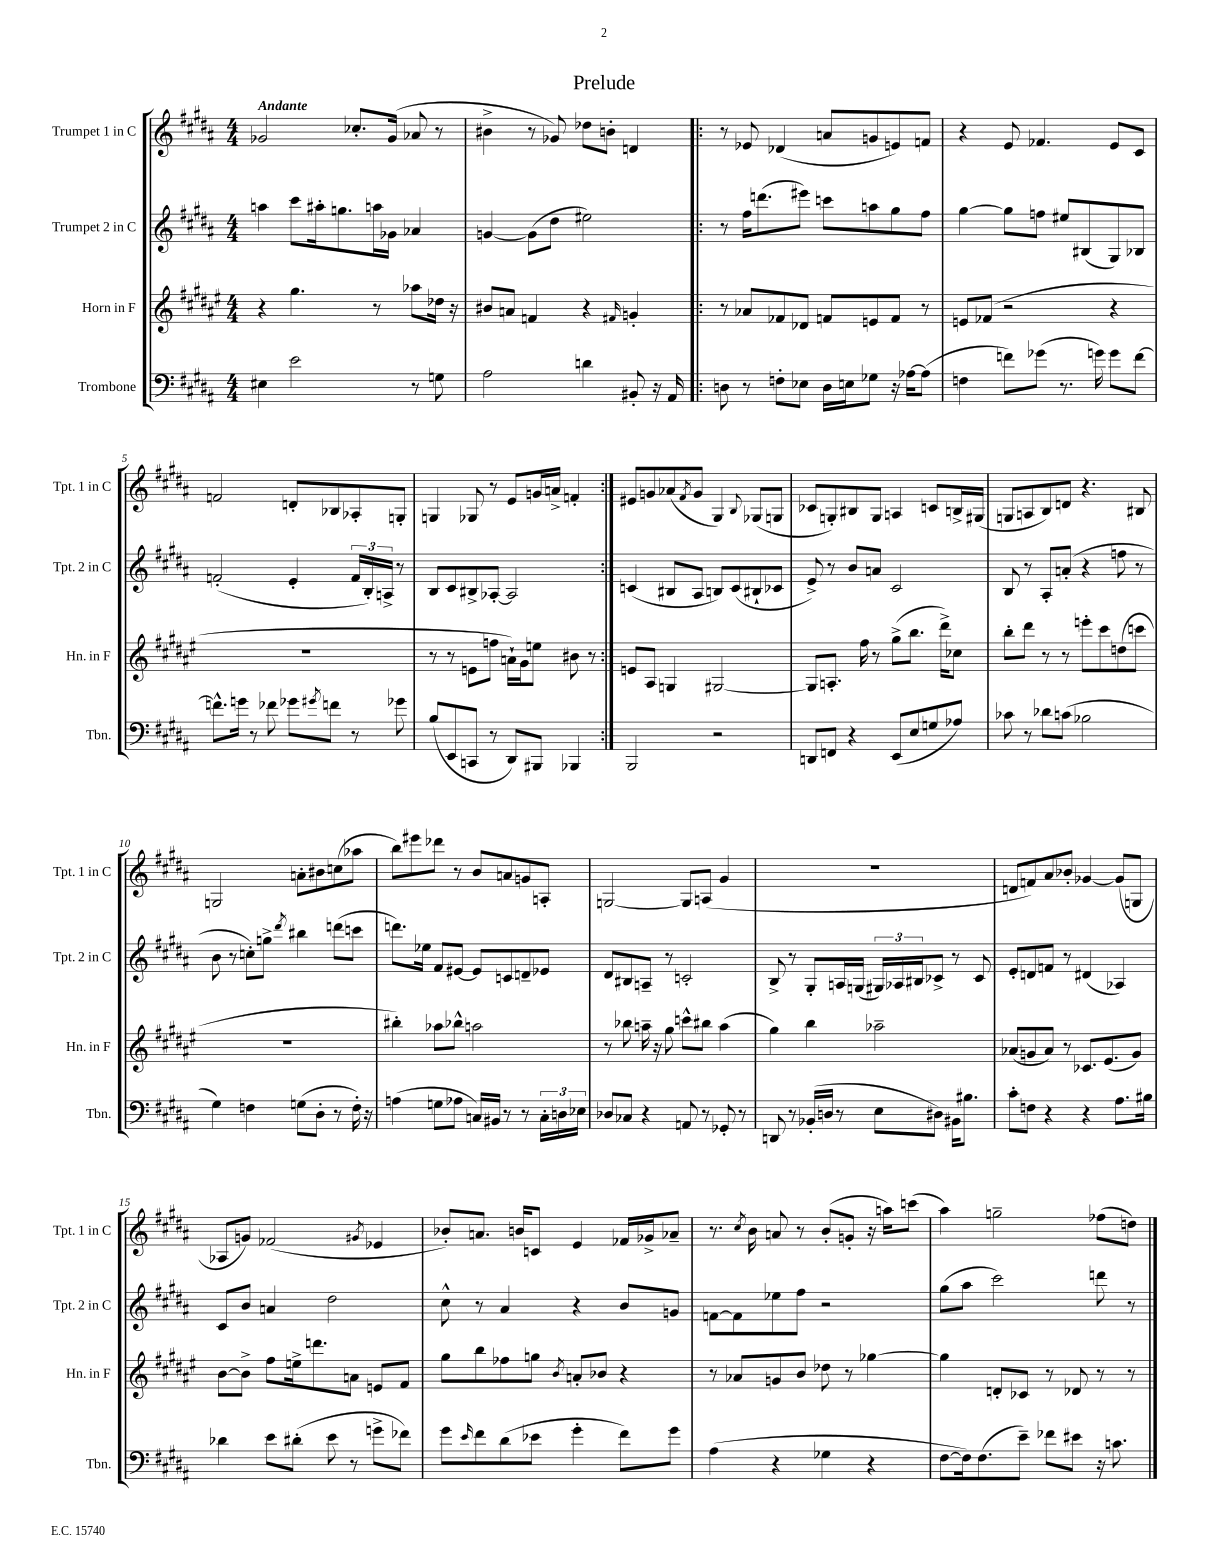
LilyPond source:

\header { title = "Prelude" }
<<
\new StaffGroup <<
\new Staff = "s0" \with { instrumentName = "Trumpet 1 in C" shortInstrumentName = "Tpt. 1 in C" } {
    \clef treble \key b \major \numericTimeSignature \time 4/4 \tempo "Andante"
    ges'2 ces''8.-. ges'16( aes'8 r8 |
    bis'4-> r8 ges'8) des''8 b'8-. d'4 |
    \repeat volta 2 { r8 ees'8 des'4( a'8 g'8 e'8) f'8 |
    r4 e'8 fes'4. e'8 cis'8 |
    f'2 d'8-. bes8 aes8-. g8-. |
    g4 ges8 r8 e'8 g'16 a'16-> f'4-. | }
    eis'8 g'8 aes'8( \acciaccatura { fis'8 } g'8 gis4) \appoggiatura { b8 } ges8( g8 |
    ces'8 g8-.) bis8 g8 a4 c'8 b16-> gis16( |
    g8 a8 b8) d'8 r4. bis8 |
    g2 a'8-. bis'8 c''8( aes''8 |
    b''8) eis'''8 des'''8 r8 b'8 a'8 g'8 a8-. |
    g2~ g8 a8( gis'4 |
    R1 |
    d'8 f'8) ais'8 bes'8-. ges'4~ ges'8( g8 |
    aes8 g'8) fes'2( \acciaccatura { gis'8 } ees'4 |
    bes'8-.) a'8. b'16 c'8 e'4 fes'16 ges'16-> aes'8-- |
    r8. \acciaccatura { cis''8 } b'16 a'8 r8 b'8-.( g'8-. r16 a''16) c'''8( |
    ais''4) g''2-- fes''8( d''8) \bar "|." |
}
\new Staff = "s1" \with { instrumentName = "Trumpet 2 in C" shortInstrumentName = "Tpt. 2 in C" } {
    \clef treble \key b \major \numericTimeSignature \time 4/4
    a''4 cis'''8 ais''16-. g''8. a''16 ges'16 aes'4 |
    g'4~ g'8( dis''8 eis''2) |
    \repeat volta 2 { r8 fis''16 d'''8.( eis'''8) c'''8 a''8 gis''8 fis''8 |
    gis''4~ gis''8 f''8 eis''8 bis8( gis8) bes8 |
    f'2-.( e'4-. \tuplet 3/2 { f'16 b16-.) a16-> } r8 |
    b8 cis'8 bis8-> aes8~-. aes2 | }
    c'4( bis8 ais8 b8) c'8( bis8-! ces'8 |
    e'8->) r8 b'8 a'8 cis'2 |
    b8 r8 ais8-. a'8-.( r4 f''8 r8 |
    b'8 r8 c''8-.) g''8-> \acciaccatura { dis'''8 } bis''4 d'''8( c'''8 |
    d'''8.) ees''16 fis'8 eis'8~ eis'8 c'8 d'8-- ees'8 |
    dis'8 bis8 a8-- r8 c'2-. |
    b8-> r8 gis8-. a16 g16( \tuplet 3/2 { gis16) aes16 bis16 } ces'8-> r8 ces'8 |
    e'8-. d'8 f'8 r8 dis'4( aes4) |
    cis'8 b'8 a'4 dis''2 |
    cis''8-^ r8 ais'4 r4 b'8 g'8 |
    f'8~ f'8 ees''8 fis''8 r2 |
    gis''8( ais''8 cis'''2) d'''8 r8 \bar "|." |
}
\new Staff = "s2" \with { instrumentName = "Horn in F" shortInstrumentName = "Hn. in F" } {
    \clef treble \key fis \major \numericTimeSignature \time 4/4
    r4 gis''4. r8 aes''8 des''16 r16 |
    bis'8 a'8 f'4 r4 \grace { fis'16 } g'4-. |
    \repeat volta 2 { r8 aes'8 fes'8 des'8 f'8 e'8 f'8 r8 |
    e'8 fes'8( r2 r4 |
    r1 |
    r8 r8 e'8 f''8 a'16-!) gis'16 e''8 bis'8 r8 | }
    e'8 ais8 g4 gis2~ |
    gis8 a8.-. fis''16 r8 gis''8->( b''8. dis'''16->) ces''8 |
    b''8-. dis'''8 r8 r8 e'''8-. cis'''8 d''8( c'''8 |
    R1 |
    bis''4-.) aes''8 bes''8-^ a''2 |
    r8 bes''8 a''16-- r16 gis''8 c'''8-^ bis''8 a''4( |
    gis''4) b''4 aes''2-- |
    aes'8( g'8 aes'8) r8 ces'8. eis'8.( g'8) |
    b'8~ b'8-> fis''8 e''16-> d'''8. a'8 e'8 fis'8 |
    gis''8 b''8 fes''8 g''8 \acciaccatura { b'8 } a'8-. bes'8 r4 |
    r8 aes'8 g'8 b'8 des''8 r8 ges''4~ |
    ges''4 d'8-. ces'8 r8 des'8 r8 r8 \bar "|." |
}
\new Staff = "s3" \with { instrumentName = "Trombone" shortInstrumentName = "Tbn." } {
    \clef bass \key b \major \numericTimeSignature \time 4/4
    eis4 e'2 r8 g8 |
    ais2 d'4 bis,8-. r16 ais,16 |
    \repeat volta 2 { d8 r8 f8-. ees8 d16 e16 ges8 r16 aes16~ aes8( |
    f4 f'8) ges'8( r8. g'16) g'8 f'8~ |
    f'8.-^ g'16 r8 fes'8 ges'8 \acciaccatura { gis'8 } f'8 r8 ges'8 |
    b8( e,8 c,8 r8 dis,8) bis,,8 bes,,4 | }
    b,,2 r2 |
    d,8 f,8 r4 e,8( e8 g8 aes8) |
    ces'8 r8 des'8 c'8( bes2 |
    gis4) f4 g8( dis8-. r8 f16-.) r16 |
    a4( g8 aes8 c16) bis,16 r8 r8 \tuplet 3/2 { c16-. d16 ees16 } |
    des8 ces8 r4 a,8 r8 ges,8-. r8 |
    d,8 r8 bes,16-.( d16 r8 e8 dis8) bis,16 bis8. |
    cis'8-. f8 r4 r4 ais8. bis16 |
    des'4 e'8 dis'8-.( e'8 r8 g'8-> fes'8) |
    gis'8 \grace { e'16 } fis'8 dis'8( ees'8 gis'4-. fis'8) gis'8 |
    ais4( r4 ges4 r4 |
    fis8~ fis16) fis8.( e'8--) fes'8 eis'8 r16 c'8. \bar "|." |
}
>>
>>
